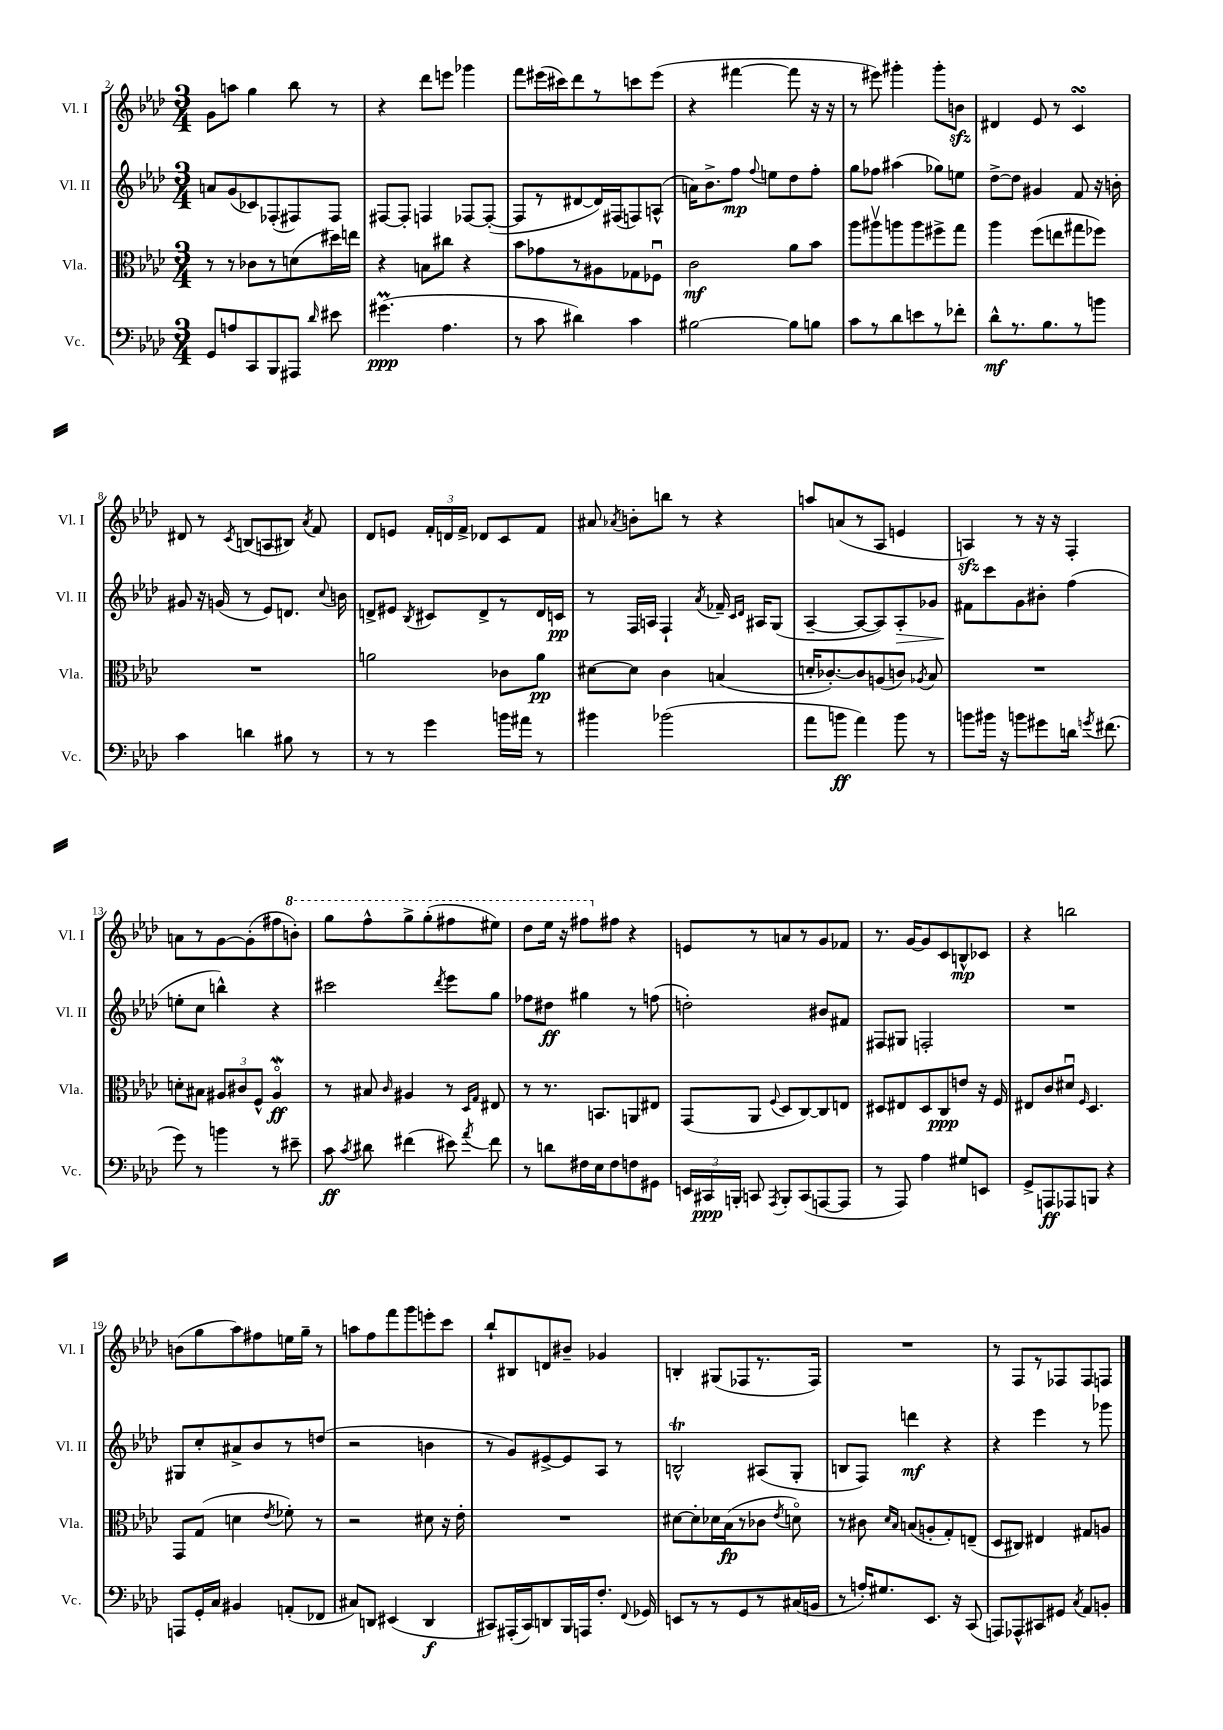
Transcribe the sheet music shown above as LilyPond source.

<<
\new StaffGroup <<
\new Staff = "s0" \with { instrumentName = "Vl. I" shortInstrumentName = "Vl. I" } {
    \clef treble \key aes \major \numericTimeSignature \time 3/4
    \autoBeamOff g'8[ a''8] g''4 bes''8 r8 |
    r4 des'''8[ e'''8] ges'''4 |
    f'''8[ eis'''16( cis'''16) des'''8 r8 c'''8 eis'''8]( |
    r4 fis'''4~ fis'''8 r16 r16 |
    r8 eis'''8) gis'''4-. gis'''8[-. b'8]\sfz |
    dis'4 ees'8 r8 c'4\turn |
    dis'8 r8 \acciaccatura { c'8 } b8[( a8 bis8]) \acciaccatura { aes'8 } f'8 |
    des'8[ e'8] \tuplet 3/2 { f'16[-. d'16 f'16]-> } des'8[ c'8 f'8] |
    ais'8 \acciaccatura { aes'8 } b'8[-. b''8] r8 r4 |
    a''8[ a'8( r8 aes8] e'4 |
    a4\sfz) r8 r16 r16 f4-. |
    a'8[ r8 g'8~ g'8-.( fis''8 \ottava #1 b''8]-.) |
    g'''8[ f'''8-^ g'''8-> g'''8-.( fis'''8 eis'''8]) |
    des'''8[ ees'''16] r16 fis'''8[ \ottava #0 fis''8] r4 |
    e'8[ r8 a'8 r8 g'8 fes'8] |
    r8. g'16[~ g'8 c'8 b8-^\mp ces'8] |
    r4 b''2 |
    b'8[( g''8 aes''8) fis''8 e''16 g''16]-- r8 |
    a''8[ f''8 f'''8 g'''8 e'''8-. c'''8] |
    bes''8[-! bis8 d'8 bis'8]-- ges'4 |
    b4-. gis8[( fes8 r8. fes16]) |
    R2. |
    r8 f8[ r8 fes8 fes8 f8] \bar "|." |
}
\new Staff = "s1" \with { instrumentName = "Vl. II" shortInstrumentName = "Vl. II" } {
    \clef treble \key aes \major \numericTimeSignature \time 3/4
    \autoBeamOff a'8[ g'8( ces'8) fes8-.( fis8) fis8] |
    fis8[~ fis8]-. f4 fes8[~ fes8]~-.( |
    fes8[ r8 dis'8~ dis'16) fis16( f8) a8]-^( |
    a'16[) bes'8.-> f''8]\mp \appoggiatura { f''8 } e''8[ des''8 f''8]-. |
    g''8[ fes''8] ais''4( ges''8[) e''8] |
    des''8[~-> des''8] gis'4 f'8 r16 b'16-. |
    gis'8 r16 g'16( r8 ees'8[) d'8.] \appoggiatura { c''8 } b'16 |
    d'8[-> eis'8] \acciaccatura { bes8 } cis'8[ d'8-> r8 d'16 c'16]\pp |
    r8 f16[ a16] f4-! \acciaccatura { aes'8 } fes'16-- \grace { c'16[ des'16] } ais16[ g8]( |
    aes4~-- aes8[~ aes8) aes8-.\> ges'8] |
    fis'8[\! c'''8 g'8 bis'8]-. f''4( |
    e''8[-. c''8] b''4-^) r4 |
    cis'''2 \acciaccatura { des'''8 } ees'''8[ g''8] |
    fes''8[ dis''8]\ff gis''4 r8 f''8( |
    d''2-.) bis'8[ fis'8] |
    fis8[ gis8] f2-. |
    R2. |
    gis8[ c''8-. ais'8-> bes'8 r8 d''8]( |
    r2 b'4 |
    r8 g'8[) eis'8~-> eis'8 aes8] r8 |
    b2-^\trill ais8[( g8]-. |
    b8[ f8]) d'''4\mf r4 |
    r4 ees'''4 r8 ges'''8 \bar "|." |
}
\new Staff = "s2" \with { instrumentName = "Vla." shortInstrumentName = "Vla." } {
    \clef alto \key aes \major \numericTimeSignature \time 3/4
    \autoBeamOff r8 r8 ces'8[ r8 d'8( dis''16) e''16] |
    r4 b8[ cis''8] r4 |
    bes'8[ ges'8 r8 ais8 ges8 fes8]\downbow |
    c'2\mf aes'8[ bes'8] |
    aes''8[ ais''8\upbow a''8 a''8 fis''8-> g''8] |
    aes''4 f''8[( e''8 gis''8 fes''8]) |
    R2. |
    a'2 ces'8[ a'8]\pp |
    dis'8[~ dis'8] c'4 b4( |
    d'16[-. ces'8.~-.) ces'8 a8( c'8]) \acciaccatura { aes8 } bes8 |
    R2. |
    d'8[-. bis8] \tuplet 3/2 { ais8[ cis'8 f8]-^ } ais4\flageolet\mordent\ff |
    r8 bis8 \grace { c'16 } ais4 r8 \grace { des16[ g16] } eis8 |
    r8 r8. b,8.[ a,8 eis8] |
    g,8[( aes,8] \appoggiatura { f8 } des8[ c8~) c8 e8] |
    dis8[ eis8 dis8 c8\ppp e'8] r16 f16 |
    eis8[ c'8 dis'8]\downbow \grace { f16 } des4. |
    g,8[ g8]( d'4 \acciaccatura { ees'8 } fes'8-.) r8 |
    r2 dis'8 r16 ees'16-. |
    R2. |
    dis'8[~ dis'8-. des'16 bes16\fp( r8 ces'8] \acciaccatura { ees'8 } d'8\flageolet) |
    r8 cis'8 \grace { des'16[ bes16] } b8[( a8-. g8-.) e8]--( |
    des8[ cis8]) eis4 gis8[ a8] \bar "|." |
}
\new Staff = "s3" \with { instrumentName = "Vc." shortInstrumentName = "Vc." } {
    \clef bass \key aes \major \numericTimeSignature \time 3/4
    \autoBeamOff g,8[ a8 c,8 bes,,8 ais,,8] \grace { des'16 } eis'8 |
    gis'4.\prall\ppp( aes4. |
    r8 c'8 dis'4) c'4 |
    bis2~ bis8[ b8] |
    c'8[ r8 des'8 e'8 r8 fes'8]-. |
    des'8[-^\mf r8. bes8. r8 b'8] |
    c'4 d'4 bis8 r8 |
    r8 r8 g'4 b'16[ ais'16] r8 |
    bis'4 bes'2( |
    aes'8[ b'8]\ff aes'4) b'8 r8 |
    b'8[ bis'16] r16 b'8[ gis'8 d'16] \acciaccatura { g'8 } fis'8.( |
    g'8) r8 b'4 r8 eis'8-- |
    c'8\ff \acciaccatura { c'8 } dis'8 fis'4( eis'8) \acciaccatura { aes'8 } fis'8 |
    r8 d'8[ fis16 ees16 fis8 f8 gis,8] |
    \tuplet 3/2 { e,16[ cis,16\ppp b,,16]-. } c,8 \acciaccatura { aes,,8 } b,,8[-. c,8( a,,8~ a,,8] |
    r8 aes,,8) aes4 gis8[ e,8] |
    g,8[-> a,,8\ff aes,,8 b,,8] r4 |
    a,,8[ g,16-. c16] bis,4 a,8[-.( fes,8] |
    cis8[) d,8] eis,4( d,4\f |
    cis,8[) ais,,16-.( cis,16) d,8 bes,,16 a,,16 f8.]-. \appoggiatura { f,8 } ges,16 |
    e,8[ r8 r8 g,8 r8 cis16( b,16] |
    r8 a16[-.) gis8. ees,8.] r16 c,8( |
    a,,8[) aes,,8-^ cis,8 gis,8] \acciaccatura { c8 } aes,8[ b,8]-. \bar "|." |
}
>>
>>
\layout { \context { \Score currentBarNumber = #2 } }
